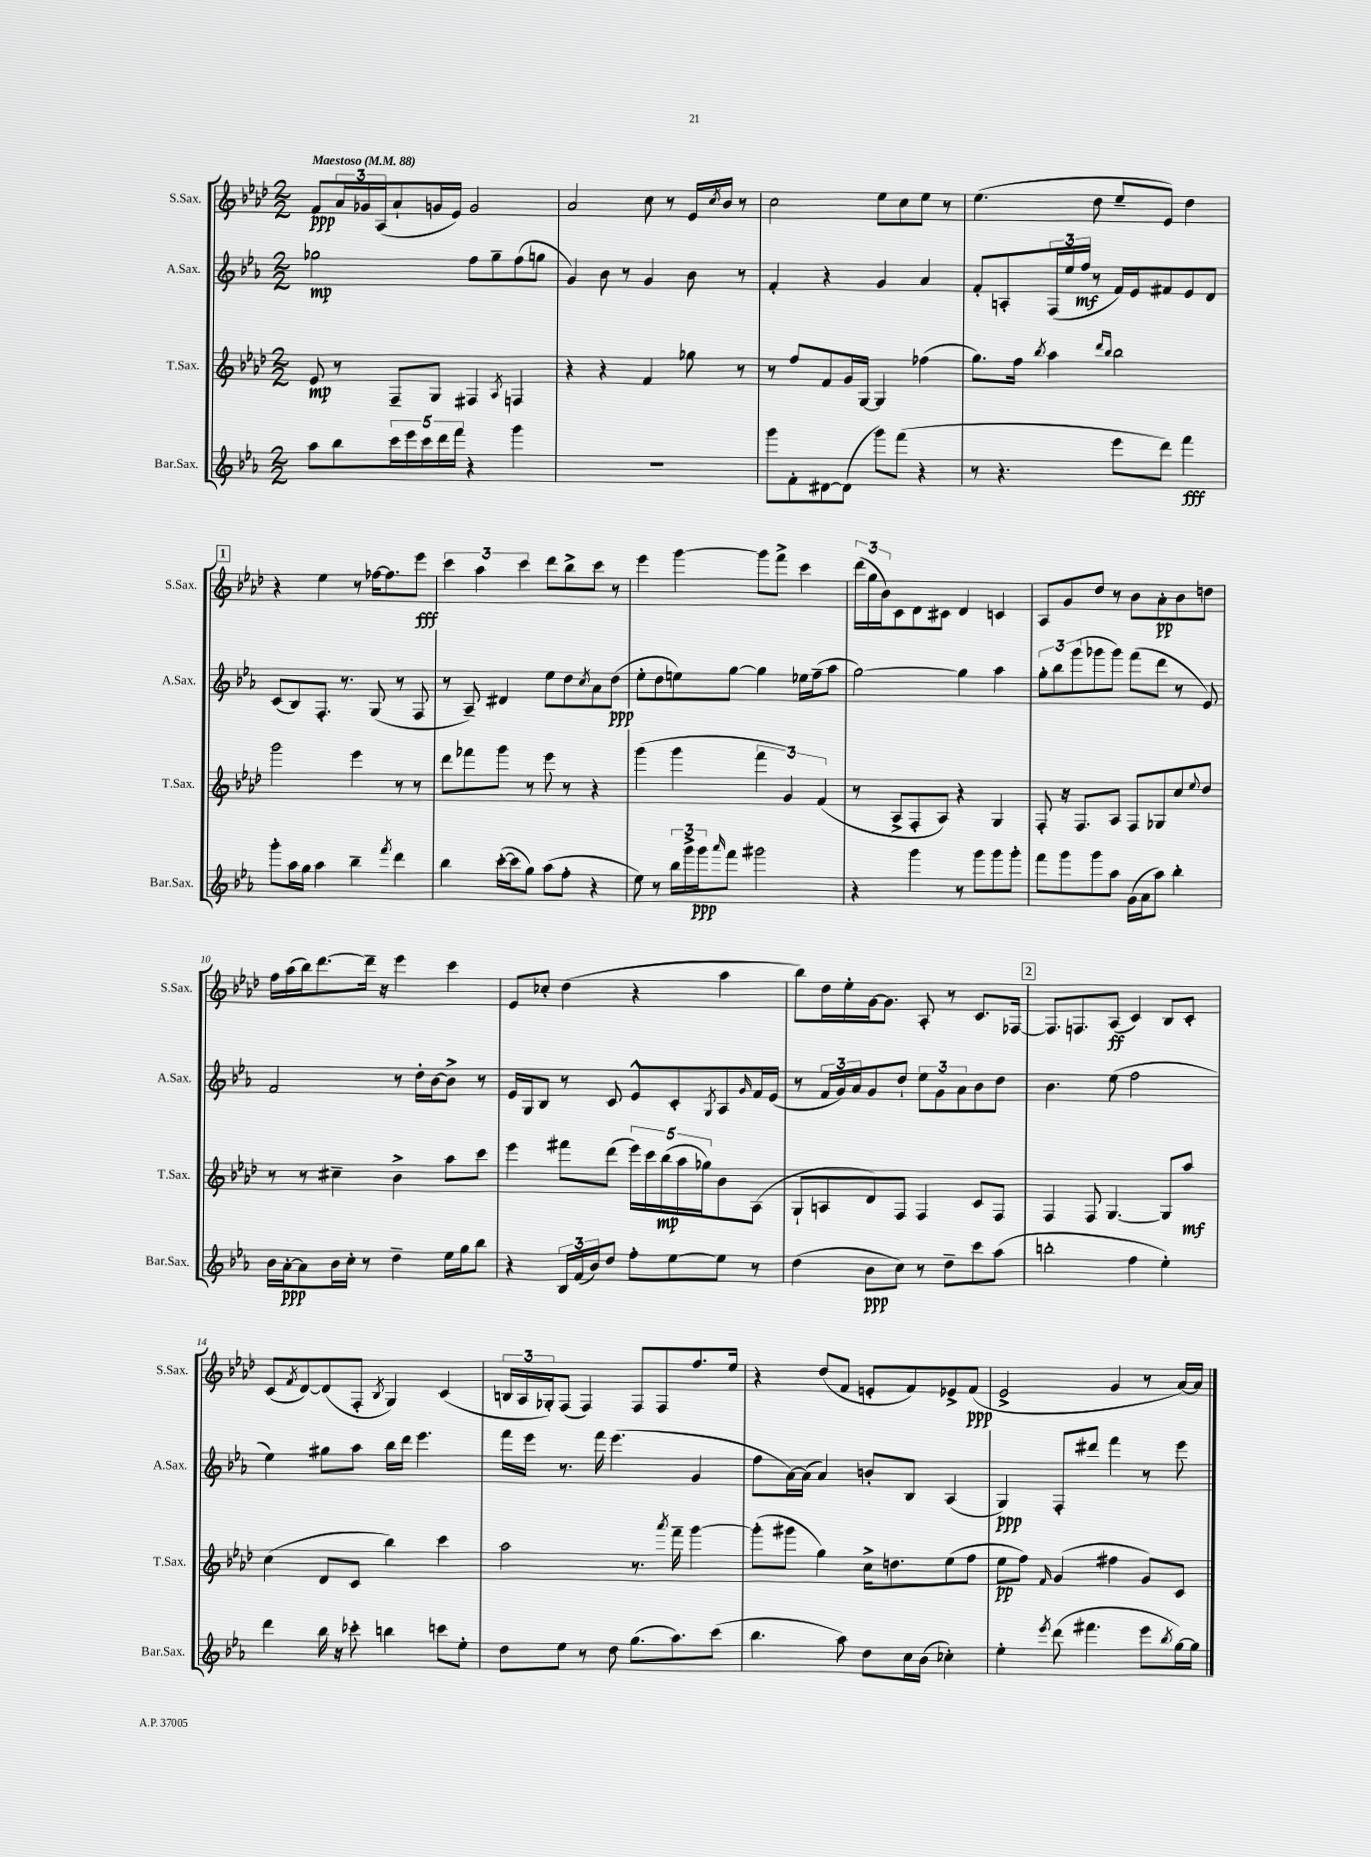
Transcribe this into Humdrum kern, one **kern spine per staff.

**kern	**kern	**kern	**kern
*staff4	*staff3	*staff2	*staff1
*clefG2	*clefG2	*clefG2	*clefG2
*k[b-e-a-]	*k[b-e-a-d-]	*k[b-e-a-]	*k[b-e-a-d-]
*M2/2	*M2/2	*M2/2	*M2/2
*MM88	*MM88	*MM88	*MM88
8aa-	8e-	2gg-	8f
8bb-	8r	.	24a-
.	.	.	24g-
.	.	.	(24A-
20ccc	8F~	.	8a-`
20eee-	.	.	.
20ccc	.	.	.
.	8G	.	16g
20ddd	.	.	.
.	.	.	16e-)
20fff	.	.	.
4r	4F#	8ff	2g
.	.	8gg-~	.
.	8qA-	.	.
4ggg	4F	(8ff	.
.	.	8gg	.
=	=	=	=
1r	4r	4g)	2a-
.	4r	8b-	.
.	.	8r	.
.	4f	4g	8cc
.	.	.	8r
.	8gg-	8b-	16e-
.	.	.	8qcc
.	.	.	16b-
.	8r	8r	8r
=	=	=	=
8ggg	8r	4f'	2cc
8f'	8ff	.	.
[8d#	8f	4r	.
(8d#]	16g	.	.
.	[16G	.	.
8ggg)	4G]	4g	8ee-
(8fff	.	.	8cc
4r	(4ff-	4a-	8ee-
.	.	.	8r
=	=	=	=
8r	8.gg)	8f'	(4.ee-
4.r	.	8A'	.
.	16ff	.	.
.	8qbb-	.	.
.	4aa-	(24F	.
.	.	24ee-	.
.	.	24ff	.
.	.	8r	8dd-
.	16qqddd-	.	.
.	16qqbb-	.	.
8eee-	2bb-	16f)	8ee-~
.	.	16e-	.
8ddd)	.	8f#	8e-)
4fff	.	8e-	4dd-
.	.	8d	.
=	=	=	=
8ggg'	2ggg	(8c	4r
16aa-	.	8B-)	.
16gg	.	.	.
4aa-	.	8.F'	4ee-
.	.	8.r	.
4bb-~	4eee-	.	8r
.	.	(8G	[16ff-
.	.	.	8.ff-]
8qfff	.	.	.
4ddd	8r	8r	.
.	8r	8F	8eee-
=	=	=	=
4bb-	8ddd-	8r	6ccc
.	8fff-	8A-~)	.
.	.	.	6aa-
([16ccc'	8ggg	4d#	.
16ccc]	.	.	.
.	.	.	6ccc
8gg)	8r	.	.
(8aa-	8eee-	8ee-	8ddd-
8ff'	8r	8dd	8bb-^
.	.	8qcc	.
4r	4r	8a-	8ccc
.	.	(8dd	8r
=	=	=	=
8ee-)	(4ggg	8ee-'	4eee-
8r	.	8dd	.
24bb-	4ggg	8ee)	[4ggg
24ggg^	.	.	.
24ggg	.	.	.
16qqaaa-	.	.	.
8fff	.	[8gg	.
2ggg#	6fff	4gg]	8ggg]
.	.	.	8fff^
.	6g)	.	.
.	.	16ee-	4ccc
.	.	(16ff~	.
.	(6f	.	.
.	.	8aa-	.
=	=	=	=
4r	8r	[2gg)	(24ddd-
.	.	.	24gg
.	.	.	24b-)
.	8A-^	.	8c
4ggg	8F'	.	8d-
.	8A-)	.	8c#
8r	4r	4gg]	4d-
8ggg	.	.	.
8ggg	4G	4aa-	4c
8ggg'	.	.	.
=	=	=	=
8fff	8F'	12gg'	8A-
.	.	12bb-	.
8ggg	16r	.	8g
.	.	(12ggg	.
.	8.F	.	.
8ggg	.	8ggg-	8dd-
8aa-	8A-	8ggg-)	8r
(16g	8F	(8fff	8b-
16a-	.	.	.
8aa-)	8G-	8ddd	8a-'
4bb-'	8cc	8r	8b-
.	8qqee-	.	.
.	8dd-	8e-)	8dd
=	=	=	=
16b-	8r	2f	16ff
[16a-'	.	.	(16aa-
8a-]	8r	.	16bb-)
.	.	.	[8.ddd-
16b-	4cc#~	.	.
16cc'	.	.	.
8r	.	.	16ddd-~]
.	.	.	16r
4dd~	4b-^	8r	4eee-
.	.	16dd'	.
.	.	[16b-	.
16ee-	8aa-	8b-^]	4ccc
16gg	.	.	.
8bb-	8ccc	8r	.
=	=	=	=
4r	4eee-	16e-	8e-
.	.	16G	.
.	.	8B-	8cc-'
24B-	8fff#	8r	(4dd-
(24f	.	.	.
24b-)	.	.	.
8dd	(8ddd-	8c	.
8ff'	20eee-)	8e-^^	4r
.	20ccc	.	.
.	(20bb-	.	.
[8ee-	.	8c'	.
.	20aa-	.	.
.	20gg-)	.	.
.	.	8qG	.
8ee-]	8b-	8A-	4aa-
.	.	16qqg	.
8r	(8A-	16f	.
.	.	(16e-	.
=	=	=	=
(4dd	8G`	8r	8bb-)
.	8A	24f	16dd-
.	.	24g)	.
.	.	.	16ee-'
.	.	24a-	.
8b-	8d-)	8g	[16g
.	.	.	8.g]
8cc)	8F	8dd`	.
8r	4F	12ee-	8A-'
.	.	12g	.
8dd~	.	.	8r
.	.	12a-	.
8ccc	8c	8b-	8.c
(8aa-	8F	8dd	.
.	.	.	[16F-
=	=	=	=
2bb'	4F	4.b-	8.F-]
.	.	.	8.F
.	8F	.	.
.	[4.G	(8ee-	(8A-
4ff	.	2ff	4c)
4ee-')	8G]	.	8B-
.	8aa-	.	8c'
=	=	=	=
4ddd	(4cc	4ee-)	(8c
.	.	.	8qf
.	.	.	[8d-)
16bb-	8d-	8gg#	(8d-]
16r	.	.	.
8ccc-'	8c	8aa-	8F'
.	.	.	8qB-
4bb	4bb-)	16bb-	4G)
.	.	16ddd	.
.	.	4.eee-	.
8ccc	4ccc	.	(4c
8ee-'	.	.	.
=	=	=	=
8dd	2aa-	16fff	24B
.	.	.	24A-
.	.	16eee-	.
.	.	.	24G-')
8ee-	.	8.r	(8F
8r	.	.	4F)
.	.	16fff	.
8dd	.	(4.eee-	.
(8.gg	8.r	.	8F
.	.	.	8F
.	8qaaa-	.	.
8.aa-)	16fff~	.	.
.	[4ggg	4g	8.ff
(8ccc	.	.	.
.	.	.	16ee-
=	=	=	=
4.bb-	(8ggg']	8ff	4r
.	8ggg#	[16a-)	.
.	.	(16a-]	.
.	4gg)	4a-)	(8dd-
8aa-)	.	.	8f
8dd	16cc^	8b'	8e'
.	8.dd	.	.
16cc	.	8B-	8f)
(16b-	.	.	.
4cc-')	(8ee-	(4A-	8e-^
.	8ff	.	(8f
=	=	=	=
4ee-'	8ee-	4G)	2e-^
.	8ff)	.	.
8qeee-	16qqf	.	.
(8ddd	(4g	8F'	.
4.fff#	.	8ddd#	.
.	4ff#	4fff	4g
8eee-	8g)	8r	8r
8qbb-	.	.	.
[16gg)	8c	8eee-	[16a-)
16gg]	.	.	16a-]
==	==	==	==
*-	*-	*-	*-
